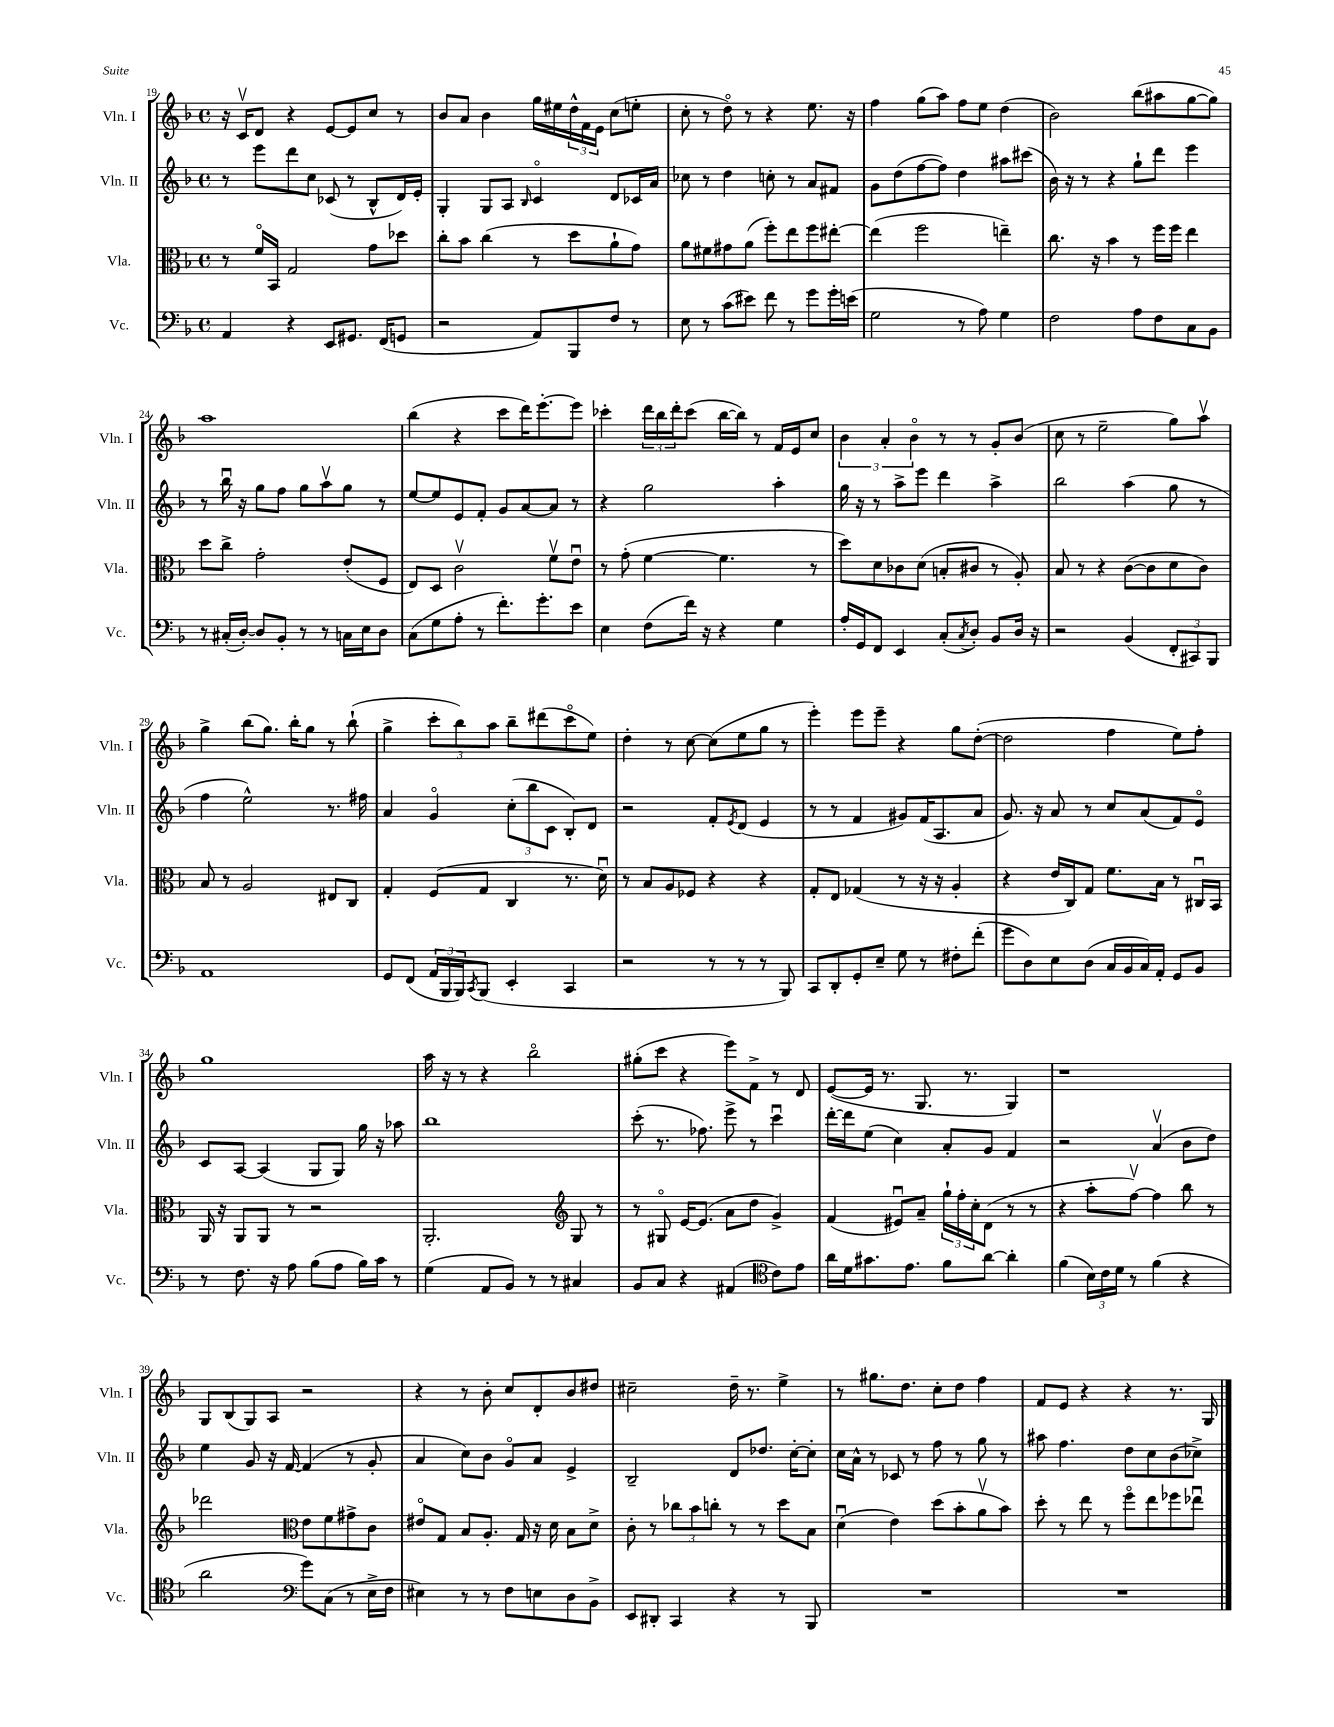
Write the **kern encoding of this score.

**kern	**kern	**kern	**kern
*part4	*part3	*part2	*part1
*staff4	*staff3	*staff2	*staff1
*I"Vc.	*I"Vla.	*I"Vln. II	*I"Vln. I
*I'Vc.	*I'Vla.	*I'Vln. II	*I'Vln. I
*clefF4	*clefC3	*clefG2	*clefG2
*k[b-]	*k[b-]	*k[b-]	*k[b-]
*M4/4	*M4/4	*M4/4	*M4/4
*met(c)	*met(c)	*met(c)	*met(c)
=19	=19	=19	=19
4AA/	8r	8r	16r
.	.	.	16cv/KL
.	16f/LL	8eee\L	8d/J
.	16BB-/JJ	.	.
4r	2G/	8ddd\	4r
.	.	8cc\J	.
8EE/L	.	(8c-X/	[8e/L
8.GG#X/J	.	8r	8e/]
.	8g\L	8B-^^/L	8cc/J
(16FF/KL	.	.	.
8GGn/J	8dd-X\J	16d/L)	8r
.	.	16e'/JJ	.
=20	=20	=20	=20
2r	8cc'\L	4G'/	8b-/L
.	8b-\J	.	8a/J
.	(4cc\	8G/L	4b-\
.	.	8A/J	.
.	.	16qqB-/	.
8AA/L)	8r	4c/	16gg\LL
.	.	.	16ee#X\
8BBB-/	8dd\L	.	24dd^^\
.	.	.	24f\
.	.	.	24e\JJ
8F/J	8a`\	8d/L	(8cc\L
8r	8g\J)	16c-X/L	8een'\J
.	.	16a/JJ	.
=21	=21	=21	=21
8E\	8a\L	8cc-X\	8cc'\
8r	8f#X\	8r	8r
(8c\L	8g#X\	4dd\	8dd\)
8e#X\J)	(8a\J	.	8r
8f\	8ff'\L)	8ccn'\	4r
8r	8ee\	8r	.
8g\L	8ff\	8a/L	8.ee\
16g'\L	[8ee#X'\J	8f#X/J	.
(16en\JJ	.	.	16r
=22	=22	=22	=22
2G\	(4ee#\]	8g\L	4ff\
.	.	(8dd\	.
.	2ff\	[8ff\	(8gg\L
.	.	8ff\J])	8aa\J)
8r	.	4dd\	8ff\L
8A\)	.	.	8ee\J
4G\	4een~\)	8aa#X\L	(4dd\
.	.	(8ccc#X\J	.
=23	=23	=23	=23
2F\	8.cc\	16b-\)	2b-\)
.	.	16r	.
.	.	8r	.
.	16r	.	.
.	4b-\	4r	.
8A\L	8r	8gg`\L	(8bb-\L
8F\	16ff\LL	8ddd\J	8aa#X\
.	16ff\JJ	.	.
8C\	4ee\	4eee\	[8gg\
8BB-\J	.	.	8gg\J])
!!LO:LB:g=z
=24	=24	=24	=24
8r	8dd\L	8r	1aa
(16C#X'/LL	8cc^\J	16bb-u\	.
[16D'/JJ)	.	16r	.
8D/L]	2g'\	8gg\L	.
8BB-'/J	.	8ff\J	.
8r	.	8gg\L	.
8r	.	8aav\	.
16Cn\LL	(8e'/L	8gg\J	.
16E\J	.	.	.
8D\J	8F/J	8r	.
=25	=25	=25	=25
(8C\L	8E/L)	[8ee/L	(4bb-\
8G\	8D/J	8ee/]	.
8A'\J	2cv\	8e/	4r
8r	.	8f'/J	.
8.f'\L)	.	8g/L	8ccc\L
.	.	[8a/	16ddd\K)
8.g'\	.	.	[8.eee'\
.	8fv\L	8a/J]	.
8e\J	8eu\J	8r	8eee\J]
=26	=26	=26	=26
4E\	8r	4r	4ccc-X'\
.	(8g'\	.	.
(8F\L	[4f\	2gg\	24ddd\LL
.	.	.	24bb-\
.	.	.	24ddd'\J
16f\Jk)	.	.	(8ccc-\J
16r	.	.	.
4r	4.f\]	.	[16bb-\LL
.	.	.	16bb-\JJ])
.	.	.	8r
4G\	.	4aa'\	16f/LL
.	.	.	16e/J
.	8r	.	8cc/J
=27	=27	=27	=27
16A'/LL	8dd\L)	16gg\	6b-\
16GG/J	.	16r	.
8FF/J	8d\	8r	.
.	.	.	6a'/
4EE/	8c-X\	8aa^\L	.
.	.	.	6b-\
.	(8d\J	8eee\J	.
(8C'/L	8Bn'/L	4ddd\	8r
8qC/	.	.	.
8D'/J)	8c#X/J	.	8r
8BB-/L	8r	4aa^\	8g'/L
16D/Jk	8A'/)	.	(8b-/J
16r	.	.	.
=28	=28	=28	=28
2r	8B-/	2bb-\	8cc\
.	8r	.	8r
.	4r	.	2ee~\
(4BB-/	([8c\L	(4aa\	.
.	8c\]	.	.
12FF'/L	8d\	8gg\	8gg\L)
12CC#X/)	.	.	.
.	8c\J)	8r	8aav\J
12BBB-/J	.	.	.
!!LO:LB:g=z
=29	=29	=29	=29
1AA	8B-/	4ff\	4gg^\
.	8r	.	.
.	2A/	2ee^^\)	(8bb-\L
.	.	.	8.gg\J)
.	.	.	16bb-'\KL
.	.	.	8gg\J
.	8E#X/L	8.r	8r
.	8C/J	.	(8bb-`\
.	.	16ff#X\	.
=30	=30	=30	=30
8GG/L	4G'/	4a/	4gg^\
(8FF/J	.	.	.
24AA/LL	(8F/L	4g/	12ccc'\L
24BBB-/	.	.	.
24BBB-/J)	.	.	12bb-\)
8qCC/	.	.	.
(8BBB-/J	8G/J	.	.
.	.	.	12aa\J
4EE'/	4C/	(12cc'\L	8bb-~\L
.	.	12bb-\	.
.	.	.	(8ddd#X\
.	.	12c\J	.
4CC/	8.r	8B-'/L)	8ccc\
.	.	8d/J	8ee\J)
.	16du\)	.	.
=31	=31	=31	=31
2r	8r	2r	4dd'\
.	8B-/L	.	.
.	8A/	.	8r
.	8F-X/J	.	[8cc\
8r	4r	8f'/L	(8cc\L]
.	.	8qe/	.
8r	.	(8d/J	8ee\
8r	4r	4e/	8gg\J
8BBB-/)	.	.	8r
=32	=32	=32	=32
8CC/L	8G'/L	8r	4eee'\)
8DD'/	8E/J	8r	.
8GG'/	(4G-X/	4f/	8eee\L
8E~/J	.	.	8eee~\J
8G\	8r	8g#X/L)	4r
8r	16r	(16f/K	.
.	16r	8.A/	.
8F#X'\L	4A'/	.	8gg\L
(8f'\J	.	8a/J	([8dd'\J
=33	=33	=33	=33
8g\L	4r	8.g/)	2dd\]
8D\)	.	.	.
.	.	16r	.
8E\	16e/LL	8a/	.
.	16C/J)	.	.
(8D\J	8G/J	8r	.
16C/LL	8.f\L	8cc/L	4ff\
16BB-/	.	.	.
16C/)	.	(8a/	.
16AA'/JJ	16B-\Jk	.	.
8GG/L	8r	8f/)	8ee\L)
8BB-/J	16C#Xu/LL	8e/J	8ff'\J
.	16BB-/JJ	.	.
!!LO:LB:g=z
=34	=34	=34	=34
8r	16AA/	8c/L	1gg
.	16r	.	.
8.F\	8AA/L	[8A/J	.
.	8AA/J	(4A/]	.
16r	.	.	.
8A\	8r	.	.
(8B-\L	2r	8G/L	.
8A\J	.	8G/J)	.
16B-\LL)	.	16gg\	.
16c\JJ	.	16r	.
8r	.	8aa-X\	.
=35	=35	=35	=35
(4G\	2.AA'/	1bb-	16aa\
.	.	.	16r
.	.	.	8r
8AA/L	.	.	4r
8BB-/J)	.	.	.
8r	.	.	2bb-\
8r	.	.	.
*	*clefG2	*	*
4C#X/	8G/	.	.
.	8r	.	.
=36	=36	=36	=36
8BB-/L	8r	(8ccc'\	(8gg#X'\L
8C/J	8G#X/	8.r	8ccc\J
4r	[16e/KL	.	4r
.	(8.e/J]	8.ff-X\)	.
(4AA#X/	8a\L	8eee^\	8eee\L)
.	8dd\J	8r	8f^\J
*clefC4	*	*	*
8c\L)	4g^/)	4cccu\	8r
8e\J	.	.	8d/
=37	=37	=37	=37
16a\LL	(4f/	[16ddd'\LL	([8e/L
16d\J	.	16ddd\J]	.
8.g#X\	.	(8ee\J	16e/Jk]
.	.	.	8.r
.	8e#Xu/L)	4cc\)	.
8.e\J	.	.	.
.	8a~/J	.	8.G/
8f\L	24gg`\LL	8a'/L	.
.	24ff'\	.	.
.	.	.	8.r
.	24cc'\J	.	.
[8a\J	(8d\J	8g/J	.
4a'\]	8r	4f/	4G/)
.	8r	.	.
=38	=38	=38	=38
(4f\	4r	2r	1r
24B-\LL)	8aa'\L	.	.
24c\	.	.	.
24d\JJ	.	.	.
8r	[8ffv\J)	.	.
(4f\	4ff\]	(4av/	.
4r	8bb-\	8b-\L	.
.	8r	8dd\J)	.
!!LO:LB:g=z
=39	=39	=39	=39
2a\	2ddd-X\	4ee\	8G/L
.	.	.	(8B-/
.	.	8g/	8G/)
.	.	16r	8A/J
.	.	[16f/	.
*clefF4	*clefC3	*	*
8g\L)	8e\L	(4f/]	2r
(8C\J	8f\	.	.
8r	8g#X^\	8r	.
16E^\LL	8c\J	8g'/	.
16F\JJ	.	.	.
=40	=40	=40	=40
4E#X\)	8e#X/L	4a/	4r
.	8G/J	.	.
8r	8B-/L	8cc\L)	8r
8r	8.A'/J	8b-\J	8b-'\
8F\L	.	8g/L	8cc/L
.	16G/	.	.
8En\	16r	8a/J	8d'/
.	16d\	.	.
8D\	8B-\L	4e^/	8b-/
8BB-^\J	8d^\J	.	8dd#X/J
=41	=41	=41	=41
8EE/L	8c'\	2B-~/	2cc#X~\
8DD#X'/J	8r	.	.
4CC/	12cc-X\L	.	.
.	12b-\	.	.
.	12ccn'\J	.	.
4r	8r	8d/L	16dd~\
.	.	.	8.r
.	8r	8.dd-X/J	.
8r	8dd\L	.	4ee^\
.	.	[16cc'\KL	.
8BBB-/	8B-\J	8cc'\J]	.
=42	=42	=42	=42
1r	(4du\	16cc\LL	8r
.	.	16a^^\JJ	.
.	.	8r	8.gg#X\L
.	4e\)	8c-X/	.
.	.	.	8.dd\J
.	.	8r	.
.	(8dd\L	8ff\	8cc'\L
.	8b-'\	8r	8dd\J
.	8av\	8gg\	4ff\
.	8b-\J)	8r	.
=43	=43	=43	=43
1r	8dd'\	8aa#X\	8f/L
.	8r	4.ff\	8e/J
.	8ee\	.	4r
.	8r	.	.
.	8ff\L	8dd\L	4r
.	8ee\	8cc\	.
.	8ff-X\	(8b-\	8.r
.	8ee-Xu\J	8cc-X^\J)	.
.	.	.	16G/
==	==	==	==
*-	*-	*-	*-
